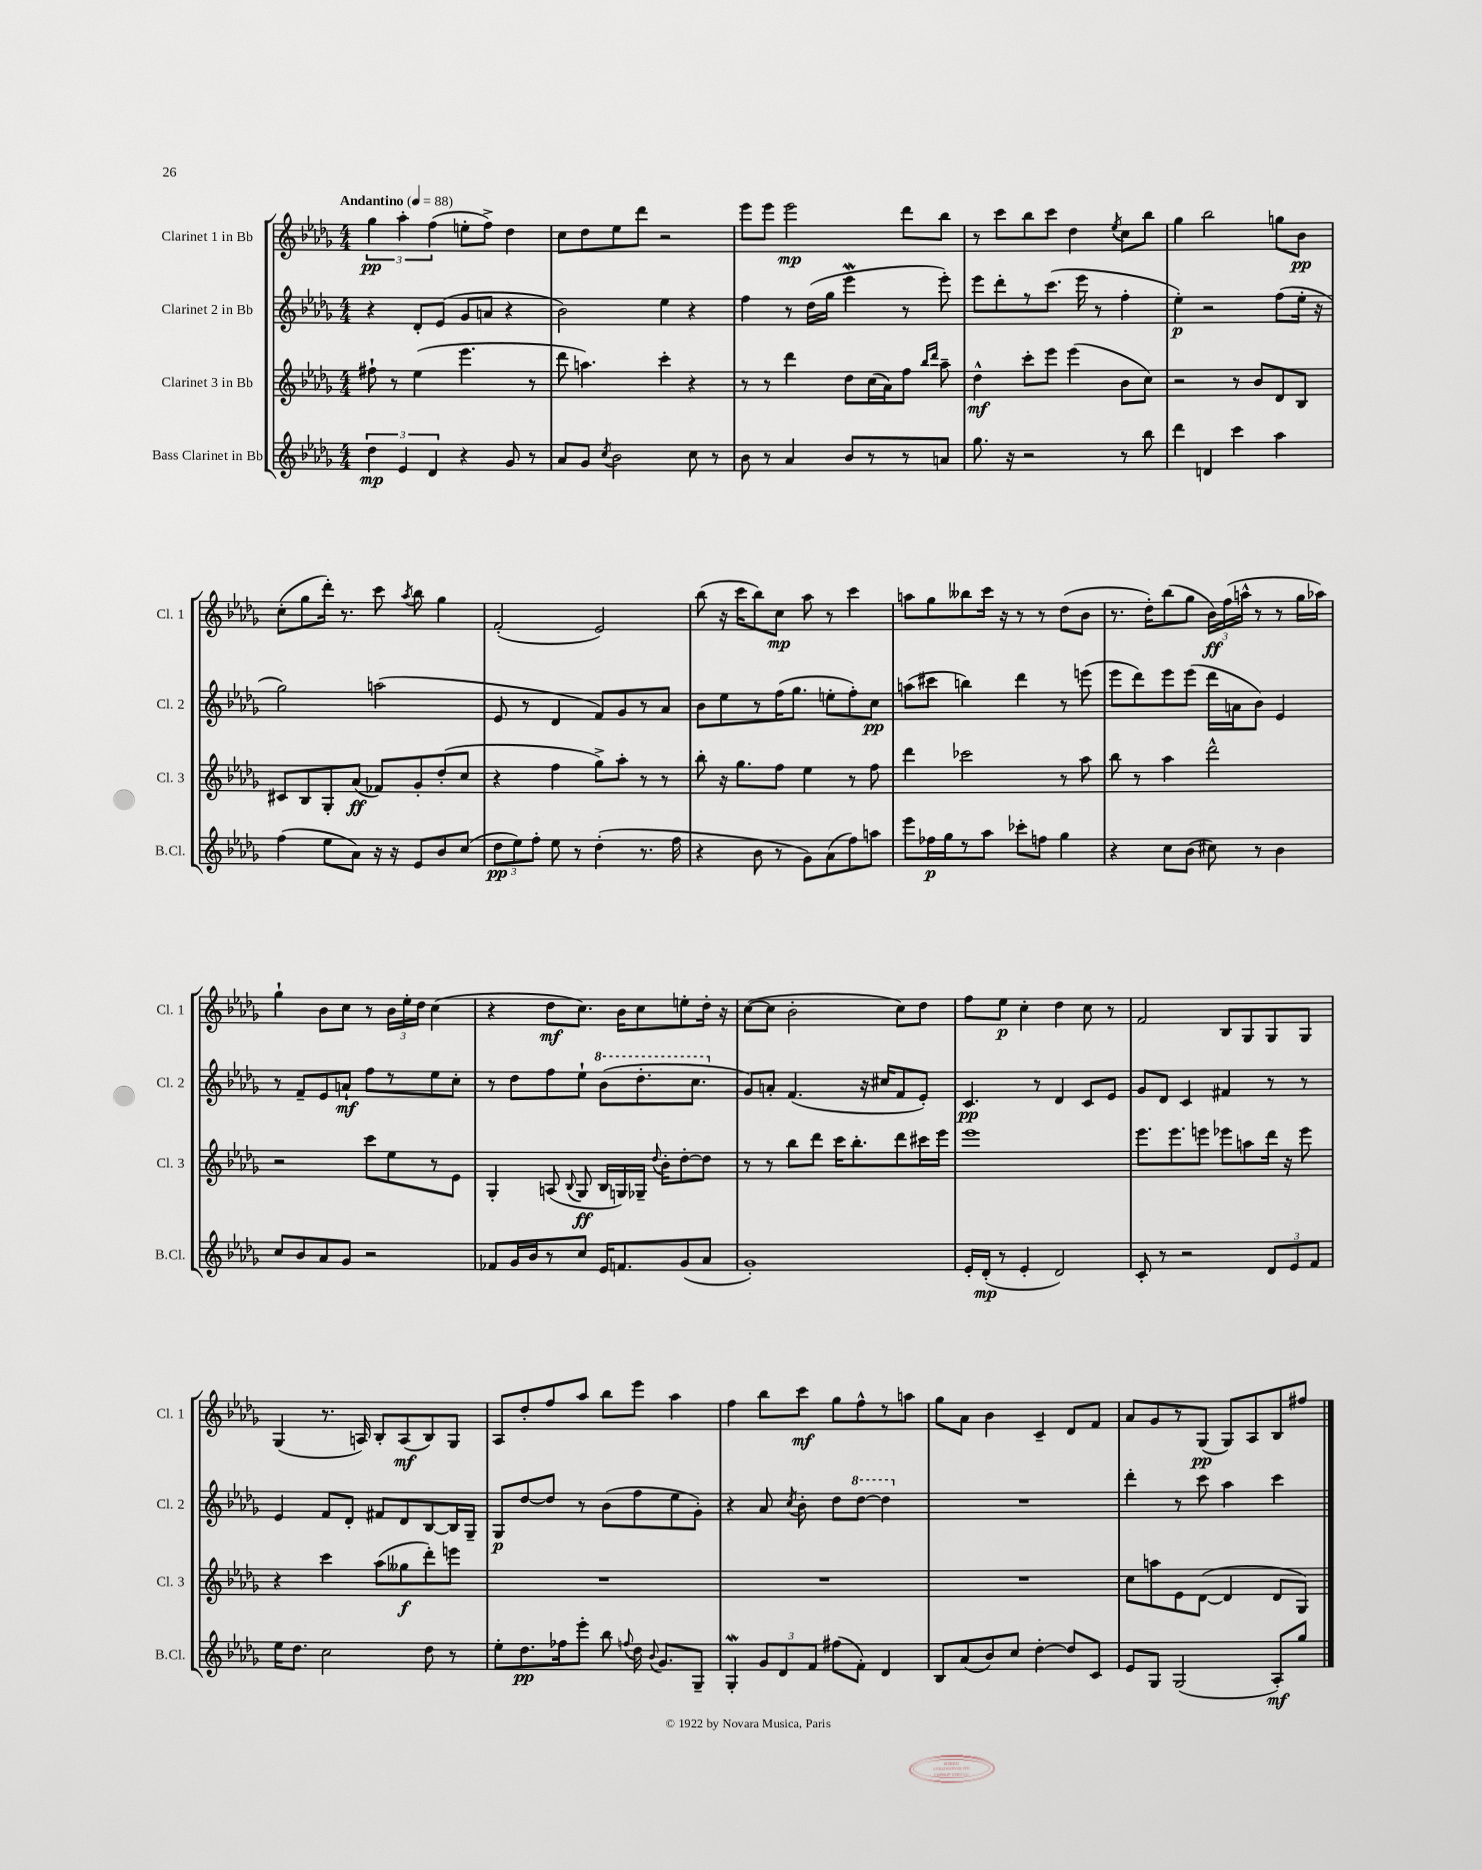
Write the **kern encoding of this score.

**kern	**kern	**kern	**kern
*staff4	*staff3	*staff2	*staff1
*clefG2	*clefG2	*clefG2	*clefG2
*k[b-e-a-d-g-]	*k[b-e-a-d-g-]	*k[b-e-a-d-g-]	*k[b-e-a-d-g-]
*M4/4	*M4/4	*M4/4	*M4/4
*MM88	*MM88	*MM88	*MM88
6dd-	8ff#`	4r	6gg-
.	8r	.	.
6e-	.	.	6aa-'
.	(4ee-	8d-'	.
6d-	.	.	(6ff
.	.	(8e-	.
4r	4.eee-	8g-	8ee'
.	.	8a	8ff^)
8g-	.	4r	4dd-
8r	8r	.	.
=	=	=	=
8a-	8ddd-	2b-)	8cc
8g-	4.aa)	.	8dd-
8qcc	.	.	.
2b-	.	.	8ee-
.	.	.	8ddd-
.	4ccc'	4ee-	2r
8cc	4r	4r	.
8r	.	.	.
=	=	=	=
8b-	8r	4ff	8eee-
8r	8r	.	8eee-
4a-	4ddd-	8r	2eee-
.	.	(16dd-	.
.	.	16gg-	.
8b-	8dd-	4eee-	.
8r	(16cc	.	.
.	16a-)	.	.
8r	8ff	8r	8ddd-
.	16qqbb-	.	.
.	16qqddd-	.	.
8a	8aa-~	8eee-')	8bb-
=	=	=	=
8.gg-	4dd-^^	8eee-	8r
.	.	8ddd-'	8ccc
16r	.	.	.
2r	8ccc'	8r	8bb-
.	8eee-	(8.ccc	8ccc
.	(4eee-	.	4dd-
.	.	16eee-	.
.	.	8r	.
.	.	.	8qee-
8r	8b-	4ff'	8cc
8bb-	8cc)	.	8bb-
=	=	=	=
4ddd-	2r	4ee-')	4gg-
4d	.	2r	2bb-
4ccc	8r	.	.
.	8b-	.	.
4aa-	8d-	(8ff	8gg
.	8B-	16ee-'	8b-
.	.	16r	.
=	=	=	=
(4ff	8c#	2gg-)	(8cc'
.	8B-	.	8gg-
8ee-	8G-'	.	16ddd-')
.	.	.	8.r
8a-)	(8a-	.	.
16r	8f-)	(2aa	8ccc
16r	.	.	.
.	.	.	8qaa-
8e-	8g-'	.	8bb-
8b-	(8dd-'	.	4gg-
(8cc	8cc	.	.
=	=	=	=
12dd-	4r	8e-	(2f'
12ee-)	.	.	.
.	.	8r	.
12ff'	.	.	.
8ee-	4ff	4d-	.
8r	.	.	.
(4dd-'	8gg-^)	8f)	2e-)
.	8aa-'	8g-	.
8.r	8r	8r	.
.	8r	8a-	.
16ff	.	.	.
=	=	=	=
4r	8bb-'	8b-	(8bb-
.	16r	8ee-	16r
.	8.gg-	.	16ccc
8b-	.	8r	8bb-)
8r	8ff	(16ff	8cc
.	.	8.gg-	.
8g-)	4ee-	.	8aa-
(8a-	.	8ee'	8r
8ff)	8r	8ff')	4ccc
8aa	8ff	8cc	.
=	=	=	=
8eee-	4ddd-	(8aa	8aa
16ff-	.	8ccc#	8gg-
16gg-	.	.	.
8r	2ccc-	4bb)	8bb--
8aa-	.	.	16ccc
.	.	.	16r
8ccc-'	.	4ddd-	8r
8ff	.	.	8r
4gg-	8r	8r	(8dd-
.	8aa-	(8eee	8b-
=	=	=	=
4r	8bb-	8eee-	8.r
.	8r	8ddd-)	.
.	.	.	16dd-')
8cc	4aa-	8eee-	(8bb-
(8b-	.	(8eee-	8gg-
8cc#)	2ddd-^^	16ddd-	24b-)
.	.	.	(24ff
.	.	16a	.
.	.	.	24aa^^
8r	.	8b-)	8r
4b-	.	4e-	8r
.	.	.	16gg-
.	.	.	16aa-)
=	=	=	=
8cc	2r	8r	4gg-`
8b-	.	8f~	.
8a-	.	8e-	8b-
8g-	.	8a`	8cc
2r	8ccc	8ff	8r
.	8ee-	8r	24b-
.	.	.	24ee-'
.	.	.	24dd-
.	8r	8ee-	(4cc
.	8e-	8cc'	.
=	=	=	=
8f-	4G-'	8r	4r
16g-	.	8dd-	.
16b-	.	.	.
8r	(8A	8ff	8dd-
.	8qqB-	.	.
8cc	8G-	8ee-`	8.cc)
16e-	16B-	(8bb-	.
8.f	16G)	.	16b-
.	16G-~	8.ddd-'	8cc
.	8qqdd-	.	.
.	16b-'	.	.
(8g-	[8dd-'	.	8ee'
.	.	8.ccc	.
8a-	8dd-]	.	16dd-'
.	.	.	16r
=	=	=	=
1g-')	8r	8g-)	([8cc
.	8r	8a'	8cc]
.	8bb-	(4.f	2b-'
.	8ddd-	.	.
.	16ccc	.	.
.	8.bb-'	.	.
.	.	16r	.
.	.	16cc#	.
.	8ddd-	8f	8cc)
.	16ccc#	8e-')	8dd-
.	16eee-	.	.
=	=	=	=
16e-'	1eee-	4.c	8ff
(16d-'	.	.	.
8r	.	.	8ee-
4e-'	.	.	4cc'
.	.	8r	.
2d-)	.	4d-	4dd-
.	.	8c	8cc
.	.	8e-	8r
=	=	=	=
8c'	8.eee-	8g-	2f
8r	.	8d-	.
.	8.eee-	.	.
2r	.	4c	.
.	8eee	.	.
.	8eee-	4f#	8B-
.	8aa	.	8G-
12d-	16ddd-	8r	8G-
.	16r	.	.
12e-	.	.	.
.	8eee-	8r	8G-
12f	.	.	.
=	=	=	=
16ee-	4r	4e-	(4G-
8.dd-	.	.	.
2cc	4ccc	8f	8.r
.	.	8d-'	.
.	.	.	16A)
.	(8aa-	8f#	8B-'
.	8gg--	8d-	(8A
8dd-	8ddd-')	[8B-	8B-)
8r	8eee	16B-]	8G-
.	.	16G-~	.
=	=	=	=
8ee-'	1r	8G-	8A-
8.dd-	.	[8dd-	8dd-'
.	.	8dd-]	8ff
16ff-	.	.	.
8eee-'	.	8r	8aa-
8bb-	.	(8b-	8bb-
8qqff	.	.	.
16dd-	.	8ff	8eee-
8qqb-	.	.	.
8.g-	.	.	.
.	.	8ee-	4aa-
8G-~	.	8g-')	.
=	=	=	=
4G-'	1r	4r	4ff
12g-	.	8a-	8bb-
12d-	.	.	.
.	.	8qcc	.
.	.	8b-'	8ccc
12f	.	.	.
(8ff#	.	8dd-	8gg-
8f')	.	[8ddd-	8ff^^
4d-	.	4ddd-]	8r
.	.	.	8aa
=	=	=	=
8B-	1r	1r	8gg-
(8a-	.	.	8a-
8b-)	.	.	4b-
8cc	.	.	.
[4dd-'	.	.	4c~
8dd-]	.	.	8d-
8c	.	.	8f
=	=	=	=
8e-	8cc	4ddd-'	8a-
8G-	8aa	.	8g-
(2G-	8e-	8r	8r
.	([8d-	8ccc	(8G-
.	4d-]	4aa-	8G-)
.	.	.	8A-
8A-')	8d-	4ccc	8B-
8gg-	8G-)	.	8ff#
==	==	==	==
*-	*-	*-	*-
